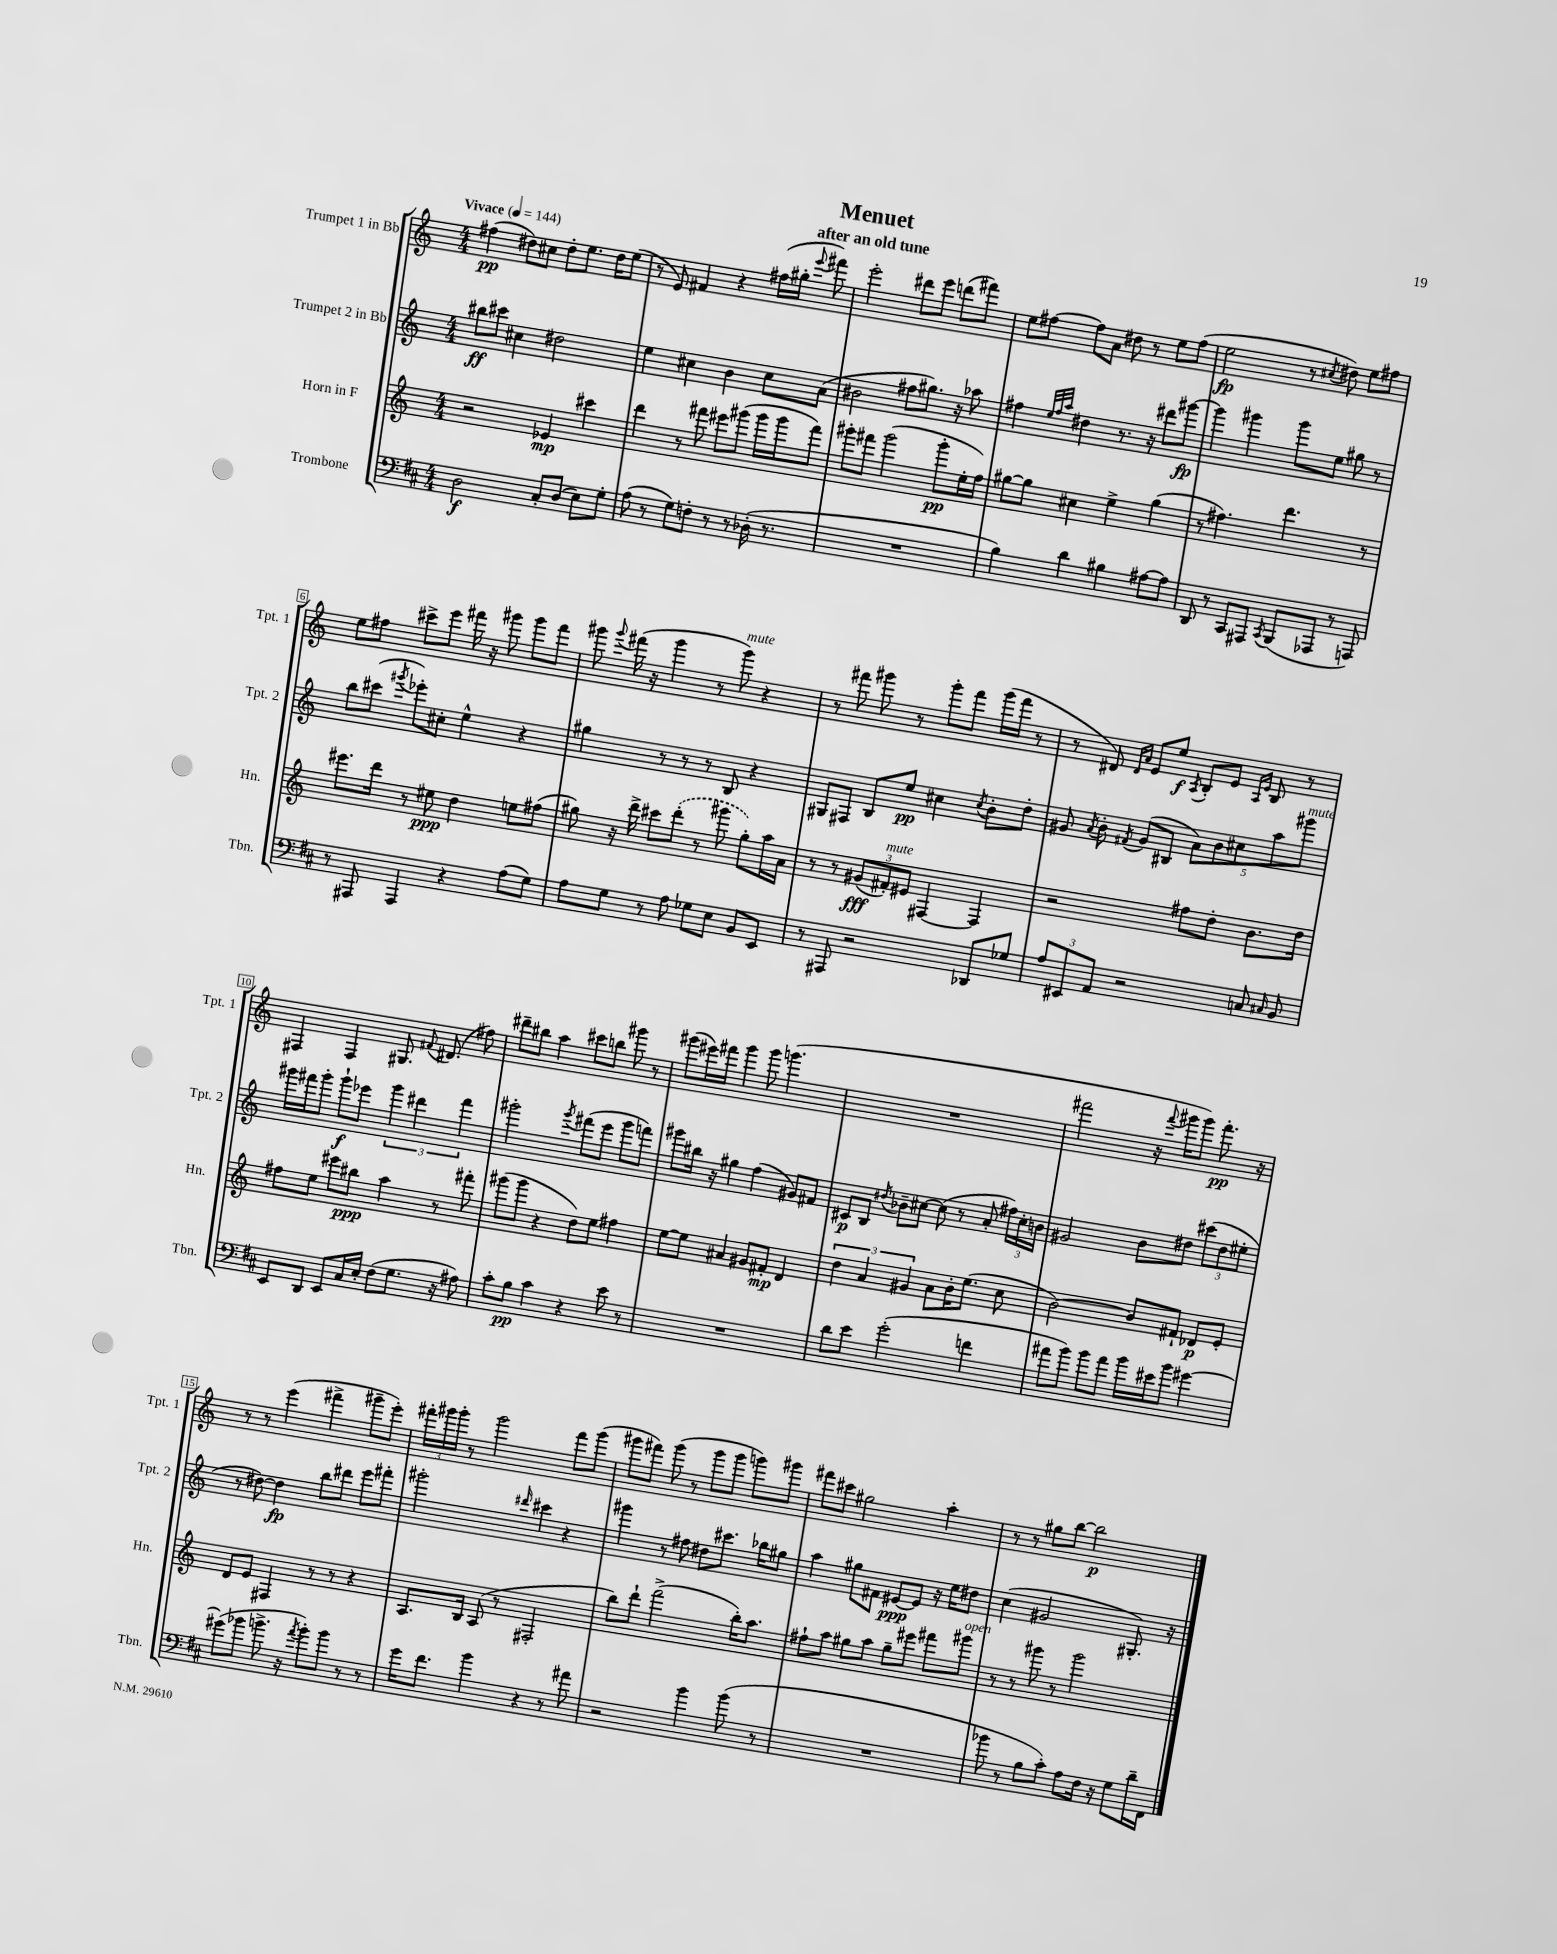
\header { title = "Menuet" subtitle = "after an old tune" }
<<
\new StaffGroup <<
\new Staff = "s0" \with { instrumentName = "Trumpet 1 in Bb" shortInstrumentName = "Tpt. 1" } {
    \clef treble \key c \major \numericTimeSignature \time 4/4 \tempo "Vivace" 4 = 144
    \autoBeamOff fis''4\pp( dis''8[) cis''8] dis''8[-. e''8.] dis''16[ e''8]( |
    r8 e'8) fis'4 r4 fis''16[( gis''16]-. \appoggiatura { e'''8 } fis'''8) |
    e'''2-. dis'''8[ e'''8] d'''8[( fis'''8]) |
    e''8[ fis''8]~ fis''8[ a'8] dis''8 r8 e''8[ fis''8]( |
    e''2\fp r8 \acciaccatura { cis''8 } dis''8) e''8[ fis''8] |
    e''8[ fis''8] cis'''8[-> e'''8] fis'''16 r16 gis'''8 gis'''8[ fis'''8] |
    gis'''8 \appoggiatura { gis'''8 } fis'''16( r16 gis'''4 r8 gis'''8^\markup { \italic "mute" }) r4 |
    r8 fis'''8 gis'''8 r8 gis'''8[-. fis'''8] gis'''16[( fis'''16] r8 |
    r8 dis'8) \grace { dis'16[ a'16] } e'8[ e''8]\f \acciaccatura { a8 } b8[-. e'8] \grace { a16[ e'16] } b8 r8 |
    fis4 fis4 gis8. \appoggiatura { fis'8 } dis'8.( fis''8) |
    dis'''8[-- bis''8] a''4 cis'''8[ b''8] gis'''8 r8 |
    gis'''8[( eis'''16) fis'''16] gis'''4 gis'''8 g'''4.( |
    R1 |
    fis'''2 r16 \appoggiatura { fis'''8 } gis'''16[ gis'''8]) fis'''8.-.\pp r16 |
    r8 r8 e'''4( fis'''4-> gis'''8[-- e'''8]-.) |
    \tuplet 3/2 { fis'''16[-. gis'''16 gis'''16]-. } r8 gis'''2 fis'''8[ gis'''8]( |
    gis'''8[ fis'''8]) gis'''8( r8 gis'''8[ gis'''8] g'''8[) gis'''8] |
    fis'''8[ cis'''8] gis''2 a''4-. |
    r8 r8 gis''8[ b''8]~ b''2\p \bar "|." |
}
\new Staff = "s1" \with { instrumentName = "Trumpet 2 in Bb" shortInstrumentName = "Tpt. 2" } {
    \clef treble \key c \major \numericTimeSignature \time 4/4
    \autoBeamOff bis''8[\ff cis'''8] cis''4 dis''2 |
    e''4 cis''4 b'4 cis''8[ a'8]( |
    bis'2 fis''8[ gis''8.]) r16 aes''8 |
    fis''4 \grace { e''32[ fis''32 a''32] } dis''4 r8. r16 dis'''8[ gis'''8]~\fp |
    gis'''4 gis'''4 gis'''8[ e''8] gis''8 r8 |
    b''8[ cis'''8]( \acciaccatura { gis'''8 } ees'''8[-.) cis''8]-. e''4-^ r4 |
    gis''4 r8 r8 r8 b8 r4 |
    gis8[ fis8] b8[ e''8]\pp cis''4 \acciaccatura { cis''8 } b'8[-. d''8]-. |
    gis'8 \acciaccatura { a'8 } b'8-. \acciaccatura { fis'8 } gis'8[( bis8] \tuplet 5/4 { a'8[) b'8 cis''8 a''8 gis'''8]^\markup { \italic "mute" } } |
    gis'''16[ fis'''16 gis'''8]-. gis'''8[-!\f ees'''8] \tuplet 3/2 { gis'''4 dis'''4 fis'''4 } |
    gis'''2-. \acciaccatura { gis'''8 } fis'''8[( e'''8] gis'''8[ f'''8]) |
    gis'''8[ bis''16] r16 gis''4 f''4( gis'8[) fis'8] |
    cis'8[\p b8] \acciaccatura { dis''8 } bes'8[-- cis''8]~ cis''8( r8 a'8-. \tuplet 3/2 { fis''16[) cis''16-. b'16] } |
    gis'2 b'8[ dis''8] \tuplet 3/2 { cis'''8[( dis''8 eis''8]-. } |
    r8 dis''8~) dis''4\fp b''8[ dis'''8] e'''8[ fis'''8]-. |
    gis'''2-. \grace { dis'''16 } cis'''4 r4 |
    gis'''4 r8 fis''8 dis''8[ cis'''8.] bes''16[ gis''8] |
    a''4 gis''8[ fis'8] eis'8[~\ppp eis'8] r16 e''16[ dis''8] |
    c''4( gis'2 gis8.-.) r16 \bar "|." |
}
\new Staff = "s2" \with { instrumentName = "Horn in F" shortInstrumentName = "Hn." } {
    \clef treble \key c \major \numericTimeSignature \time 4/4
    \autoBeamOff r2 ees'4\mp cis'''4 |
    d'''4 r8 fis'''8 eis'''8[ gis'''8]( gis'''16[ gis'''16 fis'''8]) |
    gis'''8[-. fis'''8] gis'''2( gis'''8[-.\pp e''16-. f''16]) |
    gis''8[~ gis''8] cis''4 e''4-> gis''4( |
    r8 fis''4.) d'''4. r8 |
    eis'''8.[ d'''16] r8 eis''8\ppp d''4 e''8[ fis''8]( |
    gis''8) r16 d'''16-> cis'''8[ \once \slurDashed d'''8]-.( r8 gis'''8 gis''8[-.) a''16 a'16] |
    r8 r8 \tuplet 3/2 { gis'8[\fff( fis'8-.^\markup { \italic "mute" }) eis'8] } fis4~ fis4 |
    r2 fis''8[ d''8]-. b'8.[ d''16] |
    fis''8[ e''8] eis'''8[ bis''8]\ppp a''4 r8 fis'''8-. |
    gis'''8[( gis'''8] r4 d''8[) e''8] fis''4 |
    e''8[~ e''8] ais'4 gis'8[ fis'8]-.\mp d'4 |
    \tuplet 3/2 { d''4 a'4 gis'4 } a'8[ b'16-. e''8.]( c''8 |
    b'2~) b'8[ fis'8]-! des'8[\p e'8]-. |
    d'8[ e'8] fis4 r8 r8 r4 |
    a8.[ b16] a8( r8 fis2-. |
    b''8[) d'''8]-! f'''2->( b''16[-.) a''8.] |
    fis''8[-! a''8] gis''8[ a''8] gis''8[-- eis'''8] fis'''8[ gis'''8]^\markup { \italic "open" } |
    r8 r8 gis'''8 r8 gis'''2 \bar "|." |
}
\new Staff = "s3" \with { instrumentName = "Trombone" shortInstrumentName = "Tbn." } {
    \clef bass \key d \major \numericTimeSignature \time 4/4
    \autoBeamOff d2\f cis8[-. d8]( e8[) g8]-. |
    a8( r8 g8[) f8]-. r8 r8 des16-.( r8. |
    R1 |
    b4) d'4 bis4 ais8[~ ais8] |
    d,8 r8 cis,8[ ais,,8] \acciaccatura { cis,8 } b,,8[( aes,,8] r8 a,,8) |
    r8 ais,,8 ais,,4 r4 a8[( g8]) |
    a8[ g8] r8 a8 ges8[ e8] b,8[ e,8] |
    r8 ais,,8 r2 des,8[ ges8] |
    \tuplet 3/2 { a8[ eis,8 a,8] } r2 c8 \grace { cis16 } b,8 |
    e,8[ d,8] e,8[ cis16 e16]-. fis8[( g8.] r16 ais8) |
    cis'8[-. b8]\pp cis'4 r4 e'8 r8 |
    R1 |
    d'8[ e'8] g'2-.( f'4 |
    ais'8[ b'8]) b'8[ ais'8] b'16[ eis'16 b'8] gis'4~ |
    gis'8[( bes'8] b'8.-> r16 \acciaccatura { a'8 } b'8[-.) b'8] r8 r8 |
    g'16[ fis'8.] b'4 r4 r8 ais'8 |
    r2 b'4 b'8( r8 |
    R1 |
    bes'8 r8 b8[ cis'8]-.) a8[ fis16] r16 g8[ d'16-- fis,16] \bar "|." |
}
>>
>>
\layout { \context { \Score \override BarNumber.stencil = #(make-stencil-boxer 0.1 0.3 ly:text-interface::print) } }
